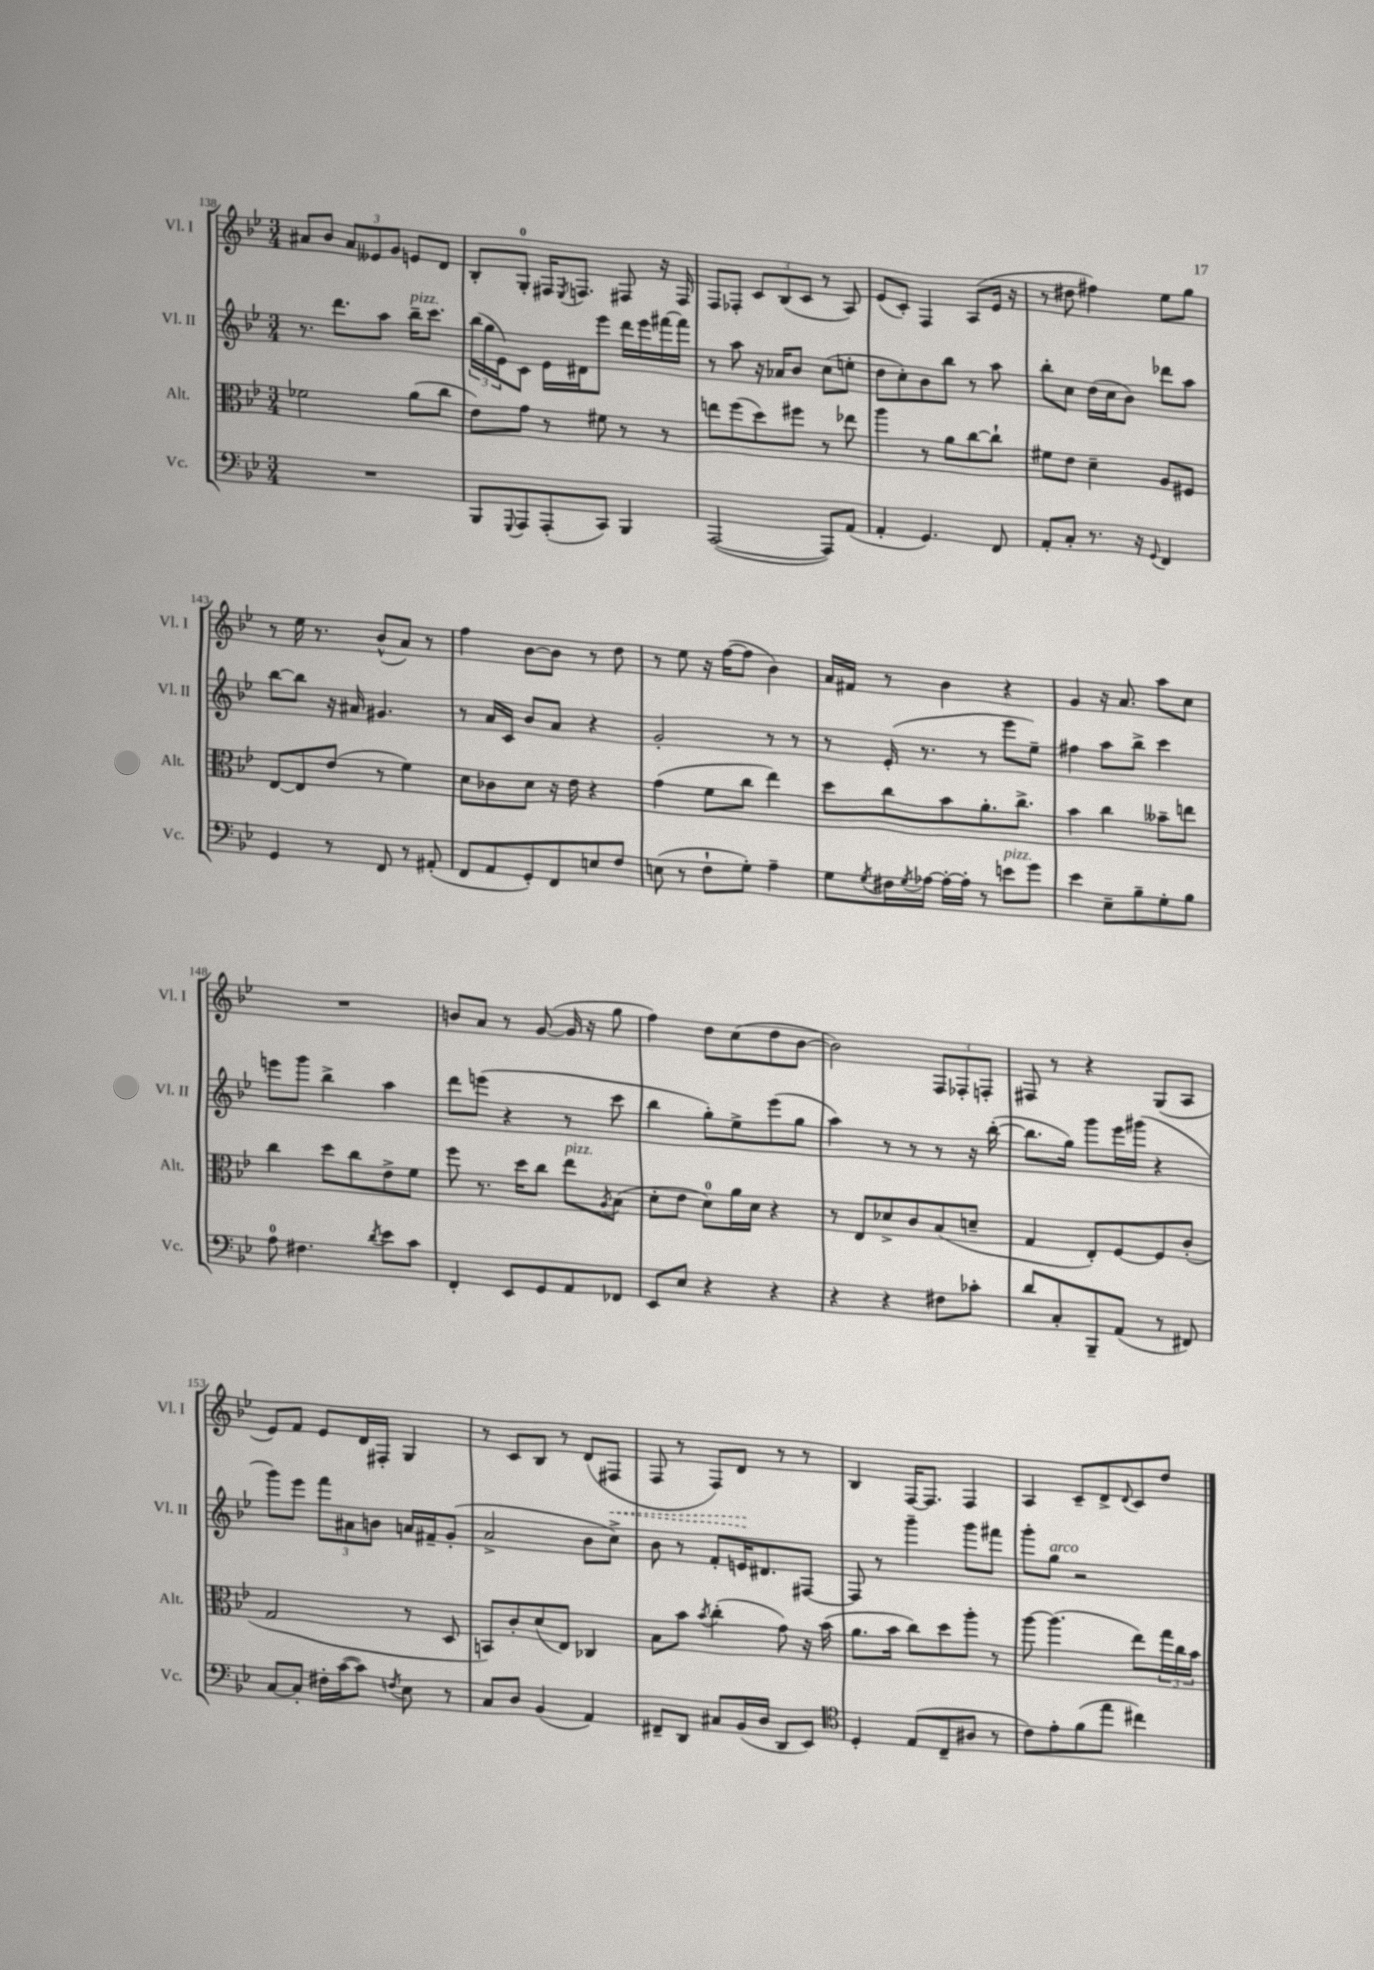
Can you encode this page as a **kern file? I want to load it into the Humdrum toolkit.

**kern	**kern	**kern	**kern
*staff4	*staff3	*staff2	*staff1
*clefF4	*clefC3	*clefG2	*clefG2
*k[b-e-]	*k[b-e-]	*k[b-e-]	*k[b-e-]
*M3/4	*M3/4	*M3/4	*M3/4
2.r	2f-	8.r	8a#
.	.	.	8b-
.	.	8.ddd	.
.	.	.	12a#
.	.	.	12e--
.	.	8aa	.
.	.	.	12g
.	(8a	16bb-~	8e
.	.	8.ccc	.
.	8cc	.	8d
=	=	=	=
8BBB-	8e-)	(24bb-	8B-'
.	.	24gg	.
.	.	24e-)	.
8qqGGG	.	.	.
8AAA	8g	8c	8G'
(8AAA'	8r	16e-	16F#
.	.	.	8qE-
.	.	16d#	8.F
8CC)	8f#	8eee-	.
4BBB-	8r	16ddd	8F#
.	.	16eee-	.
.	8r	[16fff#	16r
.	.	16fff#]	16F#
=	=	=	=
([2AAA	8ee	8r	8F
.	(8ff	8aa	8F-'
.	8dd)	16r	12c
.	.	16a-	.
.	.	.	(12B-
.	8ff#	8b-	.
.	.	.	12c
8AAA])	8r	(8cc	8r
(8AA	8ee-	8ee'	8A)
=	=	=	=
4AA'	4aa	8dd	(8e-
.	.	8cc')	8c')
4.GG)	8r	8b-	4F
.	8a	8bb-	.
.	[8cc	8r	(8A
8FF	8cc`]	8aa	16e-
.	.	.	16r
=	=	=	=
8AA'	8f#	8bb-'	8r
8C'	8e-	8cc	8dd#
8.r	4d~	(16dd	4ff#)
.	.	16cc	.
.	.	8b-)	.
16r	.	.	.
8qqGG	.	.	.
4FF	8A	8ddd-	8ee-
.	8F#	8aa	8gg
=	=	=	=
4GG	[8E-	[8bb-	8r
.	8E-]	8bb-]	16ee-
.	.	.	8.r
8r	(8e-	16r	.
.	.	16a#	.
8FF	8r	4.g#	(8b-^^
8r	4f)	.	8a)
(8AA#'	.	.	8r
=	=	=	=
8FF	8d	8r	4ff
8AA	8c-	16a	.
.	.	16c	.
8GG')	8d	8b-	[8b-
8FF	16r	8a	8b-]
.	16e-	.	.
8E	4r	4r	8r
8F	.	.	8dd
=	=	=	=
(8E	(4g	2g'	8r
8r	.	.	8ee-
8F`	8f	.	16r
.	.	.	([16ff
8G')	8cc	.	8ff]
4A~	4ee-)	8r	4b-)
.	.	8r	.
=	=	=	=
8G	8dd	8r	16a
.	.	.	16f#
8qG	.	.	.
16F#	8cc	(16e-'	8r
8qG	.	.	.
[16A-	.	8.r	.
16A-'_	8b-	.	4b-
16A-']	.	.	.
8r	8.a'	8r	.
8e	.	8eee-	4r
.	8.cc^	.	.
8g	.	8ee-~)	.
=	=	=	=
4e-	4b-	4ff#	4g
8E-~	4cc	8aa	16r
.	.	.	8.a
8B-~	.	8bb-^	.
8G'	8b--~	4ccc	8aa
8B-	8ee	.	8cc
=	=	=	=
8A	4cc	8eee	2.r
4.F#	.	8ggg	.
.	8dd	4bb-^	.
.	8cc	.	.
8qd	.	.	.
8e-	8e-^	4aa	.
8c	8f	.	.
=	=	=	=
4FF'	8ff	8ddd	8b
.	8.r	(8eee	8a
8EE-	.	4r	8r
.	16dd	.	.
8GG	8cc	.	([8g
8AA	8ee-	8r	16g]
.	.	.	16r
.	8qA	.	.
8FF-	(8B-	8ccc	8gg
=	=	=	=
8EE-	8d'	4bb-	4ff)
8E-	8e-	.	.
4r	8d)	8gg')	8dd
.	16a	8ee-^	(8cc
.	16d	.	.
4r	4r	(8eee-	8dd
.	.	8gg	[8b-
=	=	=	=
4r	8r	4aa)	2b-])
.	8E-	.	.
4r	8d-^	8r	.
.	8c	8r	.
8F#	(8B-	8r	12F
.	.	.	12F-'
8c-'	8d~	16r	.
.	.	.	12F'
.	.	([16bb-'	.
=	=	=	=
8d	4G	8.bb-]	8F#
8C'	.	.	8r
.	.	16gg)	.
8BBB-~	8E-')	8ggg	4r
(8AA	[8F	16eee-	.
.	.	(16ggg#	.
8r	8F]	4r	(8G
8FF#)	(8c'	.	8A
=	=	=	=
[8C	2G	8ggg)	8e-)
8C']	.	8eee-	8f
16F#'	.	12fff	8e-
([16c	.	.	.
.	.	12a#	.
8c])	.	.	16d
.	.	12b	.
.	.	.	16F#'
8qF	.	.	.
8E-	8r	16a	4G
.	.	16f#~	.
8r	8D	(8g'	.
=	=	=	=
8C	8BB)	2a^	8r
8D	8c'	.	8c
(4BB-	(8d	.	8B-
.	8E-)	.	8r
4AA)	4C-	8b-	(8d
.	.	8cc^)	8F#
=	=	=	=
8FF#~	8B-	8b-	8F
8DD	8b-	8r	8r
.	8qb-	.	.
8C#	(4cc'	8f'	8F)
(16BB-	.	16e	8d
16D	.	8.d#	.
8DD	8g)	.	8r
8EE-)	16r	[8F#	8r
.	(16b-	.	.
=	=	=	=
*clefC4	*	*	*
4D'	8.a	8F#]	4B-
.	.	8r	.
.	16b-	.	.
(8E-	8cc)	4ggg~	[16F
.	.	.	8.F]
8C~	8dd	.	.
8A#	8aa'	8ggg	4F
8r	8r	8fff#	.
=	=	=	=
8c)	[8aa	8ggg'	4A
8e-'	(4.aa]	8gg	.
(8f	.	2r	8c~
8ee-	.	.	8d^
.	.	.	8qqd
4cc#)	8ee-)	.	8c
.	24gg	.	8dd
.	24cc	.	.
.	24b-	.	.
==	==	==	==
*-	*-	*-	*-
